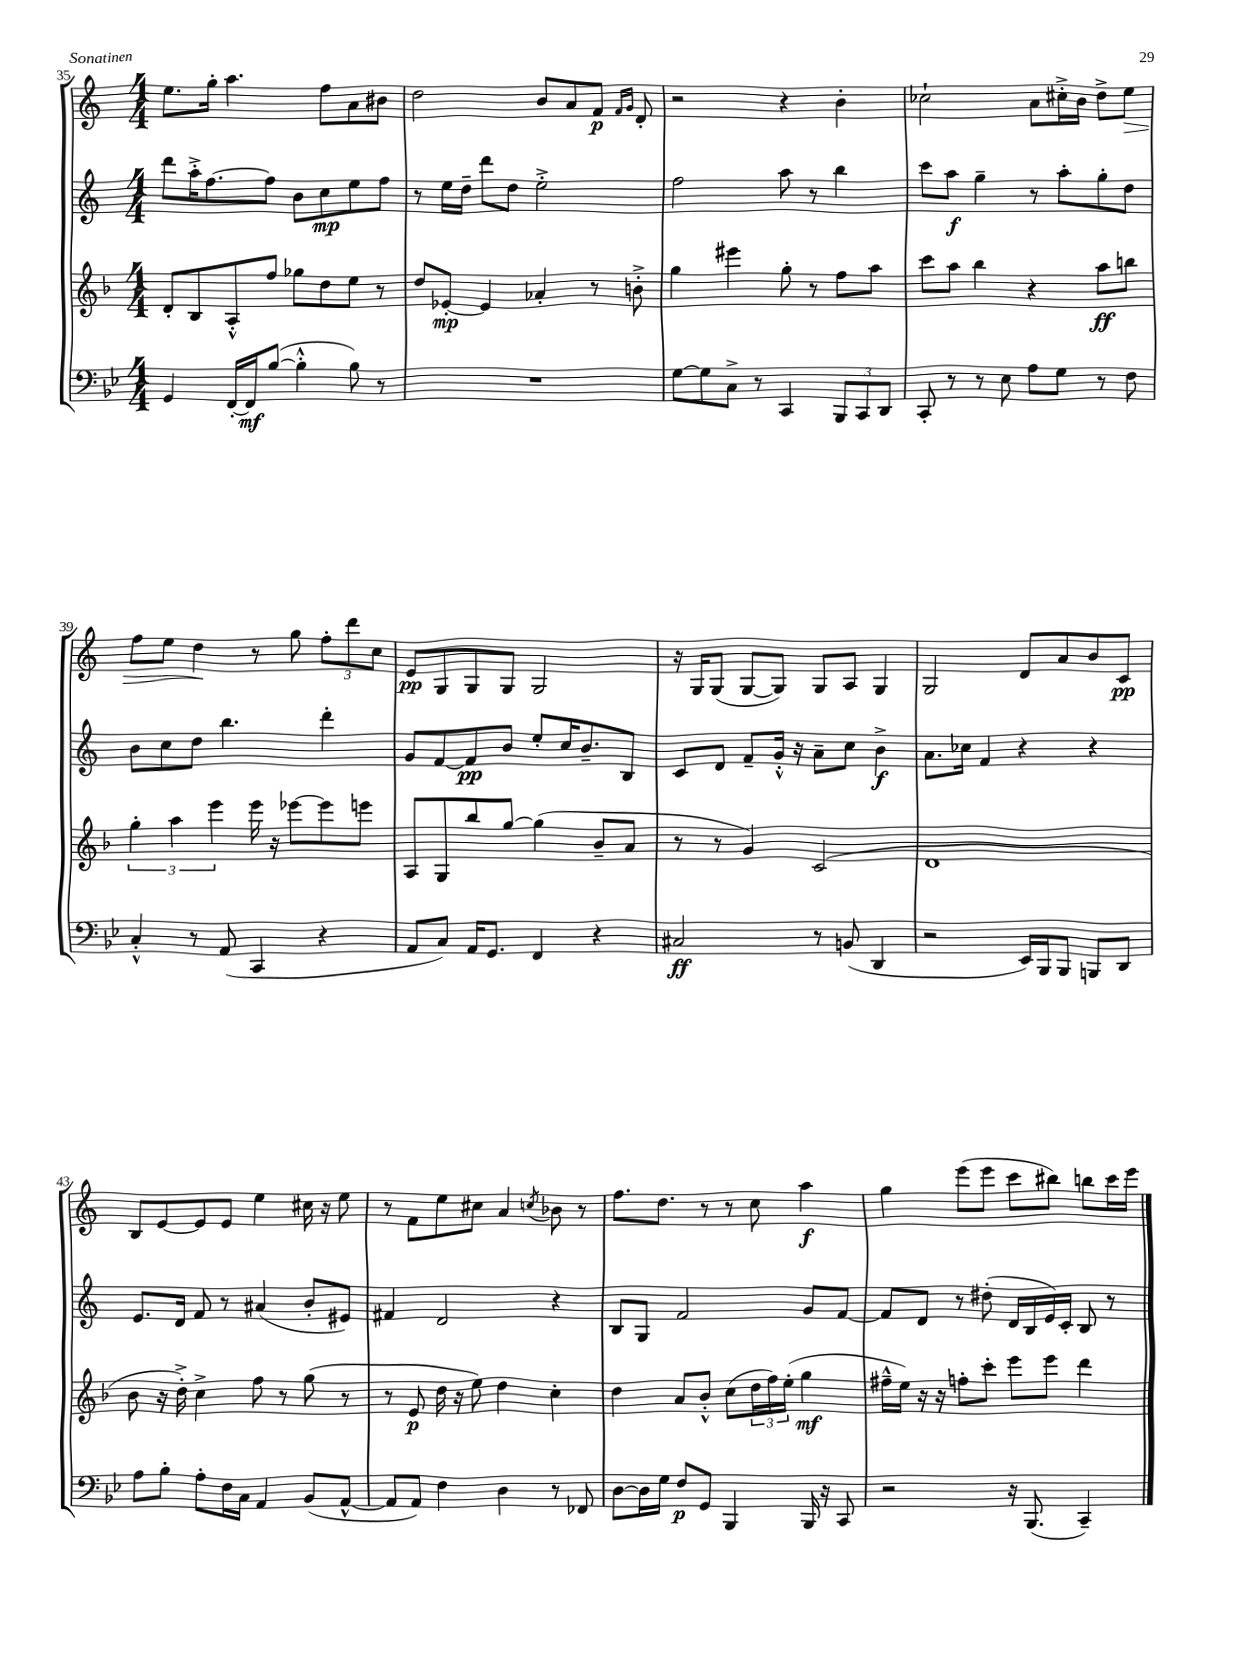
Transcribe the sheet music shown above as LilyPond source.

<<
\new StaffGroup <<
\new Staff = "s0" {
    \clef treble \key c \major \numericTimeSignature \time 4/4
    e''8. g''16-. a''4. f''8 a'8 bis'8 |
    d''2 b'8 a'8 f'8\p \grace { f'16 g'16 } d'8-. |
    r2 r4 b'4-. |
    ces''2-! a'8 cis''16-.-> b'16 d''8-> e''8\> |
    f''8 e''8 d''4\! r8 g''8 \tuplet 3/2 { f''8-. d'''8 c''8 } |
    e'8\pp g8 g8 g8 g2 |
    r16 g16 g8( g8~ g8) g8 a8 g4 |
    g2 d'8 a'8 b'8 c'8\pp |
    b8 e'8~ e'8 e'8 e''4 cis''16 r16 e''8 |
    r8 f'8 e''8 cis''8 a'4 \acciaccatura { c''8 } bes'8 r8 |
    f''8. d''8. r8 r8 c''8 a''4\f |
    g''4 e'''8( e'''8 c'''8 bis''8) b''8 c'''16 e'''16 \bar "|." |
}
\new Staff = "s1" {
    \clef treble \key c \major \numericTimeSignature \time 4/4
    d'''8 a''16-.-> f''8.~ f''8 b'8 c''8\mp e''8 f''8 |
    r8 e''16 d''16-- d'''8 d''8 e''2-.-> |
    f''2 a''8 r8 b''4 |
    c'''8 a''8\f g''4-- r8 a''8-. g''8-. d''8 |
    b'8 c''8 d''8 b''4. d'''4-. |
    g'8 f'8~ f'8\pp b'8 e''8-. c''16 b'8.-- b8 |
    c'8 d'8 f'8-- g'16-.-^ r16 a'8-- c''8 b'4->\f |
    a'8. ces''16 f'4 r4 r4 |
    e'8. d'16 f'8 r8 ais'4( b'8-. eis'8) |
    fis'4 d'2 r4 |
    b8 g8 f'2 g'8 f'8~ |
    f'8 d'8 r8 dis''8-.( d'16 b16 e'16) c'16-. b8 r8 \bar "|." |
}
\new Staff = "s2" {
    \clef treble \key f \major \numericTimeSignature \time 4/4
    d'8-. bes8 a8-.-^ f''8 ges''8 d''8 e''8 r8 |
    d''8 ees'8~-.\mp ees'4 aes'4-. r8 b'8-.-> |
    g''4 eis'''4 g''8-. r8 f''8 a''8 |
    c'''8 a''8 bes''4 r4 a''8\ff b''8 |
    \tuplet 3/2 { g''4-. a''4 e'''4 } e'''16 r16 ees'''8~ ees'''8 e'''8 |
    a8 g8 bes''8 g''8~ g''4( bes'8-- a'8 |
    r8 r8 g'4) c'2( |
    d'1 |
    bes'8 r16 d''16-.->) c''4-> f''8 r8 g''8( r8 |
    r8 e'8\p d''16 r16 e''8) d''4 c''4-. |
    d''4 a'8 bes'8-.-^ c''8( \tuplet 3/2 { d''16 f''16) e''16-.( } g''4\mf |
    fis''16---^ e''16) r16 r16 f''8-. c'''8-. e'''8 e'''8 d'''4 \bar "|." |
}
\new Staff = "s3" {
    \clef bass \key bes \major \numericTimeSignature \time 4/4
    g,4 f,16~-. f,16\mf bes8~( bes4-.-^ bes8) r8 |
    R1 |
    g8~ g8 c8-> r8 c,4 \tuplet 3/2 { bes,,8 c,8 d,8 } |
    c,8-. r8 r8 ees8 a8 g8 r8 f8 |
    c4-.-^ r8 a,8( c,4 r4 |
    a,8 c8) a,16 g,8. f,4 r4 |
    cis2\ff r8 b,8( d,4 |
    r2 ees,16) bes,,16 bes,,8 b,,8 d,8 |
    a8 bes8-. a8-. f16 c16 a,4 bes,8( a,8~-^ |
    a,8 a,8) f4 d4 r8 fes,8 |
    d8~ d16 g16 f8\p g,8 bes,,4 bes,,16 r16 c,8 |
    r2 r16 bes,,8.( c,4--) \bar "|." |
}
>>
>>
\layout { \context { \Score currentBarNumber = #35 } }
